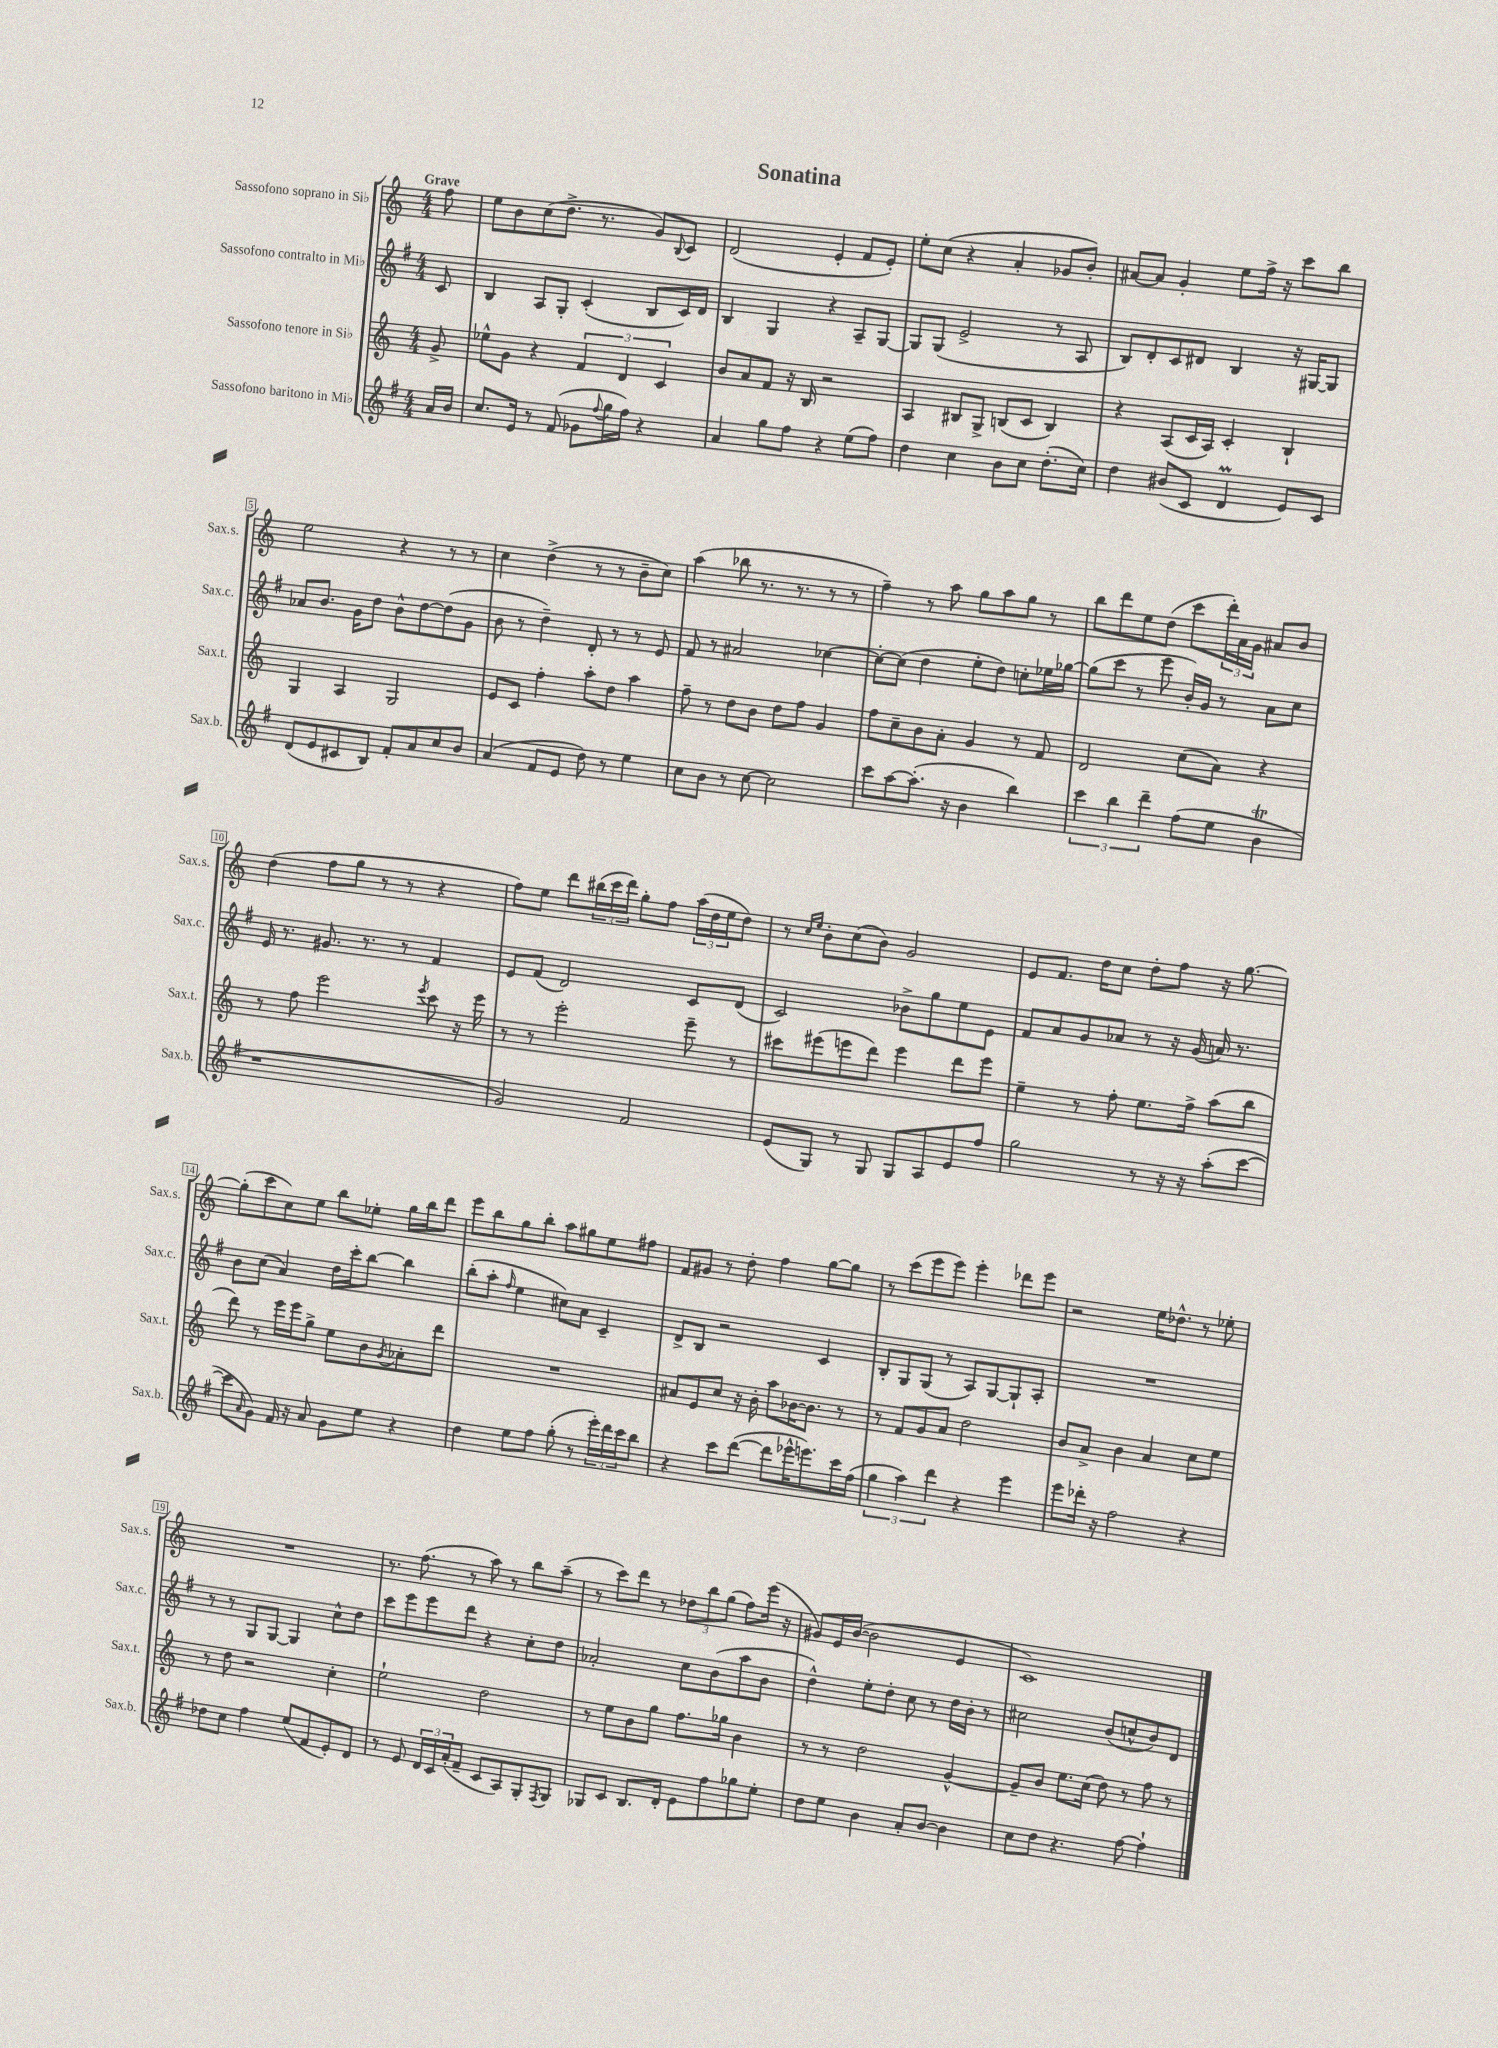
\header { title = "Sonatina" }
<<
\new StaffGroup <<
\new Staff = "s0" \with { instrumentName = "Sassofono soprano in Sib" shortInstrumentName = "Sax.s." } {
    \clef treble \key c \major \numericTimeSignature \time 4/4 \partial 8 \tempo "Grave"
    f''8 |
    e''8 b'8 c''8( d''8.-> r8. g'8) \appoggiatura { b8 } c'8 |
    d'2( e'4-. f'8 e'8-.) |
    e''8-. c''8( r4 a'4-. ges'8 b'8-.) |
    ais'8~ ais'8 g'4-. e''8 f''16-> r16 c'''8 b''8 |
    e''2 r4 r8 r8 |
    c''4 d''4->( r8 r8 b'8-- c''8) |
    a''4( bes''8 r8. r8. r8 r8 |
    f''4--) r8 a''8 g''8 a''8 g''8 r8 |
    b''8 d'''8 e''8 d''8( c'''8 \tuplet 3/2 { d'''16-.) a'16 g'16 } ais'8 b'8 |
    d''4( f''8 g''8 r8 r8 r4 |
    f''8) e''8 d'''8 \tuplet 3/2 { bis''16( c'''16 d'''16) } g''8-. f''8 \tuplet 3/2 { a''16( d''16 e''16 } d''8) |
    r8 \grace { c''16 e''16 } b'8-. c''8( b'8) g'2 |
    e'8 f'8. d''16 c''8 d''8-. f''8 r16 g''8.~ |
    g''8-.( c'''8 c''8) e''8 b''8 ees''8-. g''16 b''16 d'''8 |
    e'''8 b''8 g''8 b''8-. a''8 gis''8 e''8 fis''8 |
    f'8 gis'8 r8 d''8-. f''4 g''8~ g''8 |
    r8 c'''8( e'''8 e'''8) e'''4-. des'''8 e'''8 |
    r2 e''16 des''8.-^ r8 ees''8-. |
    R1 |
    r8. f''8.( r8 a''8) r8 b''8 a''8--( |
    r8 c'''8) d'''8 r8 \tuplet 3/2 { des''8 b''8 g''8( } f''8) e'''16( r16 |
    gis'8) e'16 b'16~( b'2 e'4 |
    c'1) \bar "|." |
}
\new Staff = "s1" \with { instrumentName = "Sassofono contralto in Mib" shortInstrumentName = "Sax.c." } {
    \clef treble \key g \major \numericTimeSignature \time 4/4 \partial 8
    c'8 |
    b4 a8 g8-. c'4-.( b8 c'16) d'16 |
    b4 g4 r4 a8-- g8~ |
    g8 g8( e'2-> r8 a8 |
    b8) d'8-. c'8 dis'8 b4 r16 gis16~ gis8 |
    aes'8 b'8. g'16 d''8 b'8-^ d''8~ d''8( g'8 |
    b'8 r8 d''4--) d'8-. r8 r8 e'8 |
    fis'8 r8 ais'2 ces''4~ |
    ces''8~-. ces''8( d''4 e''8-. d''8) c''8-. ees''16 ges''16~ |
    ges''8( c'''8 r8 e'''8 b'16-.) g'16 r8 a'8 c''8 |
    e'16 r8. gis'8. r8. r8 fis'4 |
    e'8 fis'8( d'2) c'8 d'8( |
    c'2) bes'8-> g''8 e''8 e'8 |
    fis'8 a'8 g'8 aes'8 r8 r16 g'16( a'16) r8. |
    b'8 c''8( a'4) d''16 c'''16-. b''8~ b''4 |
    b''8-.( a''8-. \grace { fis''16 } e''4 cis''8) a'8 c'4-- |
    d'8-> b8 r2 c'4 |
    b8-. g8 g8( r8 a8) g8~ g8-! a8-. |
    R1 |
    r8 r8 g8 g8~ g4 c''8-^ d''8 |
    c'''8 e'''8 e'''8 d'''8 r4 c''8-. d''8 |
    aes'2-. c''8 b'8( a''8 b'8 |
    d''4-^) e''8-. d''8-. c''8 r8 d''16 b'16-. r8 |
    cis''2 b'8( c''8-^ b'8) d'8 \bar "|." |
}
\new Staff = "s2" \with { instrumentName = "Sassofono tenore in Sib" shortInstrumentName = "Sax.t." } {
    \clef treble \key c \major \numericTimeSignature \time 4/4 \partial 8
    g'8-> |
    ees''8-^ g'8 r4 \tuplet 3/2 { f'4 d'4 c'4 } |
    b'8 a'8 f'8 r16 b16 r2 |
    a4 bis8 g8-> b8( c'8 b4) |
    r4 a8( c'16 a16) c'4-. b4-! |
    g4 a4 g2 |
    e'8 c'8 f''4-. a''8-. d''8 a''4 |
    f''8-- r8 d''8 b'8 d''8 f''8 g'4 |
    f''8 c''8-- b'8 a'8-. g'4 r8 f'8 |
    d'2 c''8( a'8) r4 |
    r8 f''8 e'''2 \acciaccatura { e'''8 } c'''8 r16 e'''16 |
    r8 r8 e'''2-. e'''8-- r8 |
    cis'''8 eis'''8( e'''8 d'''8) e'''4 d'''8 e'''8 |
    e''4-- r8 f''8-. e''8. f''16-> a''8( b''8 |
    d'''8) r8 e'''16 e'''16 g''8-> e''8 b'8 \acciaccatura { g'8 } aes'8-. d'''8 |
    R1 |
    ais'8 e'8 c''8 r16 b'16-. a''8 bes'16~ bes'8. r8 |
    r8 f'8 g'8 a'8 d''2 |
    b'8 a'8-> b'4 a'4 c''8 e''8 |
    r8 d''8 r2 c''4-. |
    e''2-! d''2 |
    r8 e''8 b'8 g''8 f''8. ges''16 b'4 |
    r8 r8 d''2 g'4~-^ |
    g'8-- b'8 e''8. c''16( d''8) r8 f''8 r8 \bar "|." |
}
\new Staff = "s3" \with { instrumentName = "Sassofono baritono in Mib" shortInstrumentName = "Sax.b." } {
    \clef treble \key g \major \numericTimeSignature \time 4/4 \partial 8
    a'16 b'16 |
    c''8. e'16 r8 fis'8( ges'8 \appoggiatura { fis''8 } g''16 fis''16) r4 |
    a'4 g''8 fis''8 r4 e''8( fis''8) |
    d''4 c''4 b'8 c''8 d''8.-.( c''16) |
    d''4 bis'8( c'8 d'4\prall e'8) c'8 |
    d'8( e'8 cis'8 b8) fis'8-. a'8 c''8 b'8 |
    a'4( fis'8 e'8 d''8) r8 e''4 |
    c''8 b'8 r8 c''8~ c''2 |
    c'''8 a''8~ a''8.-.( r16 b'4 b''4) |
    \tuplet 3/2 { c'''4 b''4 d'''4-- } fis''8( e''8 b'4\trill |
    r1 |
    g'2) fis'2 |
    e'8( g8) r8 g8 g8 a8 e'8 fis''8 |
    g''2 r8 r16 r16 a''8-.( c'''8~ |
    c'''8 \grace { a'16 } g'8) fis'16 r16 a'8 g'8 e''8 r4 |
    d''4 e''8 fis''8 g''8-.( r8 \tuplet 3/2 { e'''16-.) d'''16 c'''16 } b''8 |
    r4 c'''8 d'''8~( d'''8 ees'''16-^ e'''8.) c'''16 fis''16( |
    \tuplet 3/2 { g''4 a''4) d'''4 } r4 e'''4 |
    e'''8 des'''16-. r16 fis''2 r4 |
    des''8 c''8 fis''4 e''8( fis'8 e'8-.) d'8 |
    r8 e'8 \tuplet 3/2 { d'16 c'16 a'16-.( } fis'8-- c'8 a8) g8-. \acciaccatura { fis8 } g8 |
    ges8 c'8 b8. d'16-. e'8 fis''8 ges''8 e''8-. |
    d''8 e''8 b'4 a'8-. b'8~ b'4 |
    c''8 d''8 r4. fis''8~ fis''4-! \bar "|." |
}
>>
>>
\layout { \context { \Score \override BarNumber.stencil = #(make-stencil-boxer 0.1 0.3 ly:text-interface::print) } }
